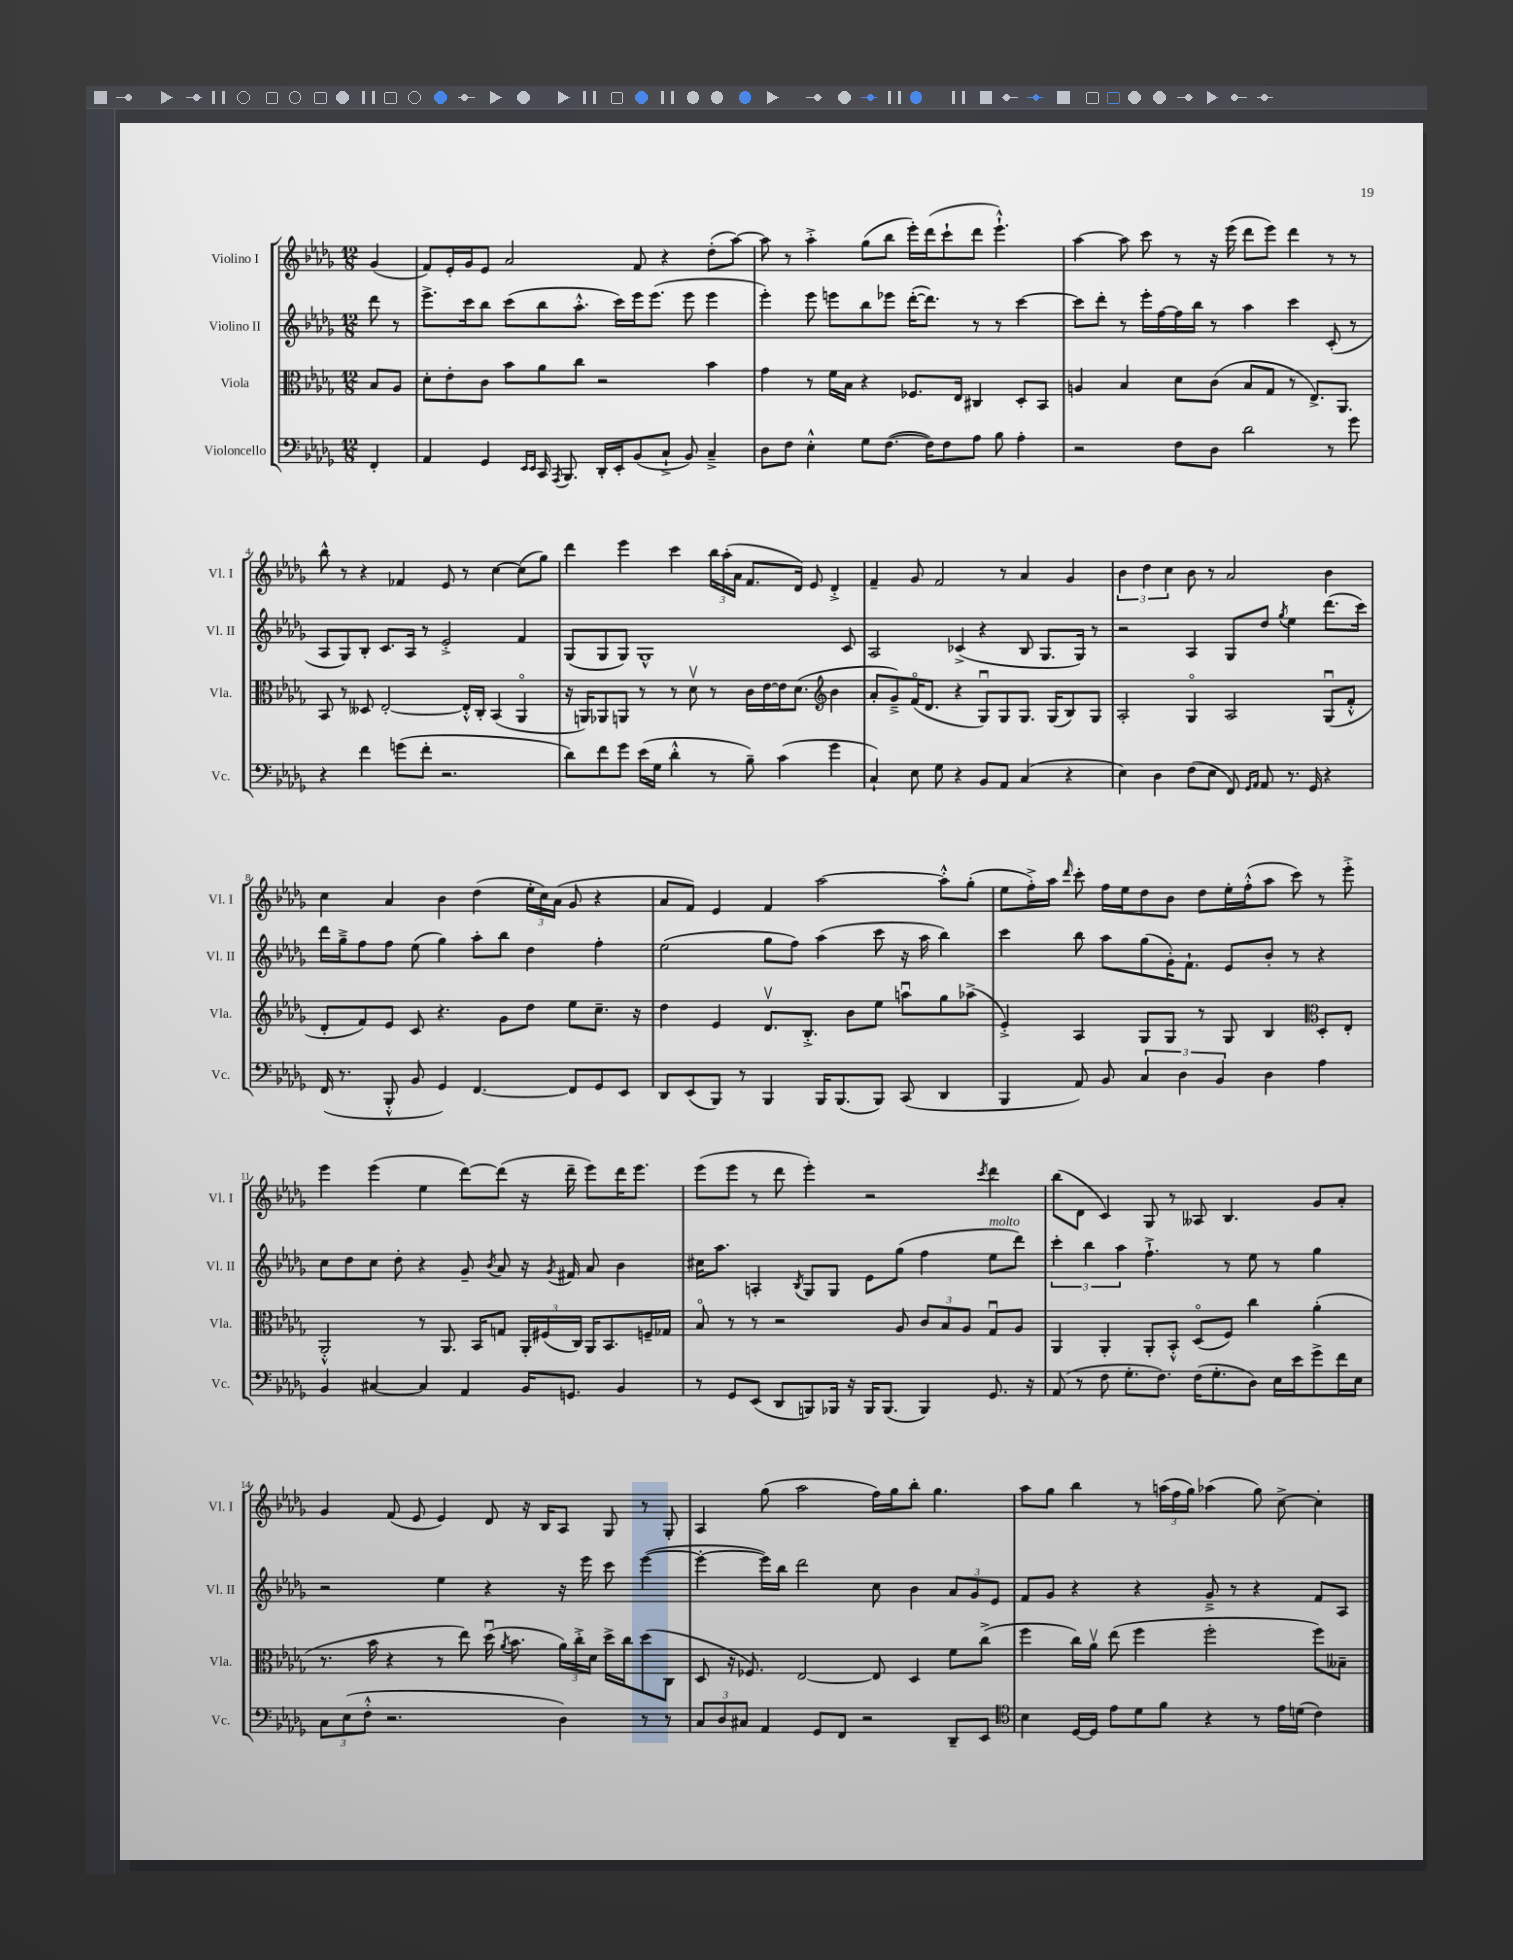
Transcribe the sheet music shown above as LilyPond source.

<<
\new StaffGroup <<
\new Staff = "s0" \with { instrumentName = "Violino I" shortInstrumentName = "Vl. I" } {
    \clef treble \key des \major \numericTimeSignature \time 12/8 \partial 4
    \autoBeamOff ges'4( |
    f'8[) ees'16-. ges'16 ees'8] aes'2 f'8 r4 des''8[-.( aes''8]~) |
    aes''8 r8 aes''4-.-> ges''8[( bes''8] ees'''16[-.) des'''16( c'''8-! des'''8] ees'''4.-!-^) |
    aes''4~ aes''8 c'''8 r8 r16 ees'''16( des'''8[ ees'''8]) des'''4 r8 r8 |
    bes''8-^ r8 r4 fes'4 ees'8 r8 c''4~ c''8[( ges''8]) |
    des'''4 ees'''4 c'''4 \tuplet 3/2 { bes''16[ aes''16-.( aes'16] } f'8.[ des'16]) ees'8 des'4-.-> |
    f'4-- ges'8 f'2 r8 aes'4 ges'4 |
    \tuplet 3/2 { bes'4 des''4 c''4 } bes'8 r8 aes'2 bes'4 |
    c''4 aes'4 bes'4 des''4( \tuplet 3/2 { ees''16[-. c''16) aes'16]( } ges'8 r4 |
    aes'8[ f'8]) ees'4 f'4 aes''2~ aes''8[-.-^ ges''8]-.( |
    ees''8[ f''16-.->) aes''16] \grace { des'''16 } c'''8-. f''16[ ees''16 des''8 bes'8] des''8[ ees''16-. f''16-.-^( aes''8] c'''8) r8 ees'''8-.-> |
    ees'''4 ees'''4( ees''4 des'''8[~) des'''8]( r16 des'''16-- ees'''8[) des'''16 ees'''8.] |
    ees'''8[( ees'''8] r8 des'''8 ees'''4-.) r2 \acciaccatura { c'''8 } des'''4 |
    bes''8[( des'8] c'4) ges8 r8 aeses8 bes4. ges'8[ aes'8]-. |
    ges'4 f'8( ees'8 ees'4) des'8 r16 bes16[ aes8] ges8 r8 ges8-. |
    aes4 ges''8( aes''2 f''16[) ges''16 bes''8]-. ges''4. |
    aes''8[ ges''8] bes''4 r8 \tuplet 3/2 { a''16[( f''16 ges''16]) } aes''4( ges''8) c''8~-> c''4-. \bar "|." |
}
\new Staff = "s1" \with { instrumentName = "Violino II" shortInstrumentName = "Vl. II" } {
    \clef treble \key des \major \numericTimeSignature \time 12/8 \partial 4
    \autoBeamOff des'''8 r8 |
    ees'''8.[-> c'''16 bes''8] c'''8[( bes''8 aes''8.]-.-^ c'''16[) ees'''16 ees'''8.]( ees'''8 ees'''4 |
    ees'''4-.) ees'''8 e'''8[ bes''8 ees'''8] des'''16[~-.( des'''8.]) r8 r8 c'''4~ |
    c'''8[ des'''8]-. r8 ees'''16[-. f''16~ f''16 bes''16] r8 aes''4 c'''4 c'8-.( r8 |
    aes8[ ges8) bes8]-. c'8.[ aes16] r8 ees'2-.-> f'4 |
    ges8[( ges8 ges8]) ges1-^ c'8 |
    aes2 ces'4->( r4 bes8 ges8.[ ges16]) r8 |
    r2 aes4 ges8[ des''8] \acciaccatura { ges''8 } ees''4 des'''8.[( c'''16]) |
    des'''16[ ges''16---> f''8 f''8] ees''8( ges''4) aes''8[-. bes''8] des''4 f''4-. |
    ees''2( ges''8[ f''8]) aes''4( c'''8 r16 aes''16 bes''4) |
    c'''4 bes''8 aes''8[ ges''8( ges'16-.) f'8.]-! ees'8[ bes'8]-. r8 r4 |
    c''8[ des''8 c''8] des''8-. r4 ges'8-- \acciaccatura { bes'8 } aes'8 r16 \acciaccatura { ges'8 } fis'16 aes'8 bes'4 |
    cis''16[ aes''8.] a4-. \acciaccatura { bes8 } ges8[ ges8] ees'8[ ges''8]( f''4 ees''8[^\markup { \italic "molto" } des'''8]) |
    \tuplet 3/2 { c'''4-. bes''4 aes''4 } f''4.-!-> r8 ees''8 r8 ges''4 |
    r2 ees''4 r4 r16 ees'''16 c'''8 ees'''4~( |
    ees'''4~-. ees'''16[) bes''16] des'''2 c''8 bes'4 \tuplet 3/2 { aes'8[ ges'8 ees'8] } |
    f'8[ ges'8] r4 r4 ges'8---> r8 r4 f'8[ aes8] \bar "|." |
}
\new Staff = "s2" \with { instrumentName = "Viola" shortInstrumentName = "Vla." } {
    \clef alto \key des \major \numericTimeSignature \time 12/8 \partial 4
    \autoBeamOff bes8[ aes8] |
    des'8[-. ees'8-. c'8] bes'8[ aes'8 c''8] r2 bes'4 |
    ges'4 r8 f'16[ bes16] r4 fes8.[ ees16] cis4 des8[-. bes,8] |
    a4 bes4 des'8[ c'8]( bes8[ ges8] r8 ees8.[->) aes,8.] |
    bes,8 r8 deses8 ees2~-. ees16[-.-^ c16]-. bes,4( aes,4\flageolet |
    r16 a,16[) aes,8 a,8] r8 r8 des'8\upbow r8 c'16[ ees'16~ ees'16 des'8.]( \clef treble bes'4 |
    aes'8[-. ges'8--->) f'16\flageolet( des'8.] r4 ges8[\downbow) ges8 ges8.] ges16[( bes8) ges8] |
    aes2-. ges4\flageolet aes2 ges8[\downbow( f'8]-.-^ |
    des'8[-. f'8) ees'8] c'8 r4. ges'8[ des''8] ees''8[ c''8.]-- r16 |
    des''4 ees'4 des'8.[\upbow bes8.]-.-> bes'8[ ees''8] a''8[\downbow ges''8 aes''8]->( |
    ees'4-.->) aes4 ges8[ ges8] r8 ges8 bes4 \clef alto des8[-. ees8]-. |
    aes,2-.-^ r8 aes,8. bes,16[ g8] \tuplet 3/2 { aes,16[-. fis16( c16]) } aes,16[ bes,8. f16-- ges16] |
    bes8\flageolet r8 r8 r2 aes8 \tuplet 3/2 { c'8[ bes8 aes8] } ges8[\downbow aes8] |
    aes,4 aes,4-. aes,8[-. bes,8]-.-^ des8[\flageolet( f8]) c''4 aes'4-.( |
    r8. bes'16 r4 r8 ees''8) des''16\downbow( \acciaccatura { aes'8 } bes'8. \tuplet 3/2 { aes'16[) c''16-.-> des'16] } des''16[-> c''16 des''8( c8] |
    des8 r16 fes8.) ees2~ ees8 des4 f'8[ c''8]->( |
    f''4 c''16[) aes'16]\upbow ees''8( f''4 f''2-. f''8[) beses8]-- \bar "|." |
}
\new Staff = "s3" \with { instrumentName = "Violoncello" shortInstrumentName = "Vc." } {
    \clef bass \key des \major \numericTimeSignature \time 12/8 \partial 4
    \autoBeamOff f,4-. |
    aes,4 ges,4 \grace { ees,16[ ees,16] } c,16 \acciaccatura { aes,,8 } bes,,8. des,16[-. ees,16-. bes,8( c8]-!-> bes,8) c4---> |
    des8[ f8] ees4-.-^ ges8[ f8.]~( f16[) f8 aes8] bes8 aes4-. |
    r2 f8[ des8] des'2 r8 ges'8 |
    r4 f'4 g'8[( f'8]-. r2. |
    des'8[) f'8 ges'8] ees'16[( ges16] des'4-.-^ r8 bes8--) c'4( ges'4 |
    c4-!) ees8 ges8 r4 bes,8[ aes,8] c4( r4 |
    ees4) des4 f8[( ees8] f,8) \grace { ges,16[ aes,16] } aes,8 r8. ges,16 r4 |
    f,16( r8. bes,,8-.-^ bes,8 ges,4) f,4.~ f,8[ ges,8 ees,8] |
    des,8[ ees,8( bes,,8]) r8 bes,,4 bes,,16[ bes,,8.( bes,,8]) c,8( des,4 |
    bes,,4 aes,8) bes,8 \tuplet 3/2 { c4 des4 bes,4 } des4 aes4 |
    bes,4 cis4~ cis4 aes,4 bes,16[ g,8.] bes,4 |
    r8 ges,8[ ees,8]( des,8[ b,,8) bes,,16] r16 bes,,16[ bes,,8.]( bes,,4) ges,8. r16 |
    aes,8( r8 f8 ges8.[-. f8.]) f16[( ges8.-. des8]) ees16[ ees'16 ges'8-> f'16 ees16] |
    \tuplet 3/2 { c8[ ees8( f8]-.-^ } r2. des4) r8 r8 |
    \tuplet 3/2 { c8[ des8 cis8] } aes,4 ges,8[ f,8] r2 des,8[-- ees,8] |
    \clef tenor bes4 des16[~ des16] ees'8[ des'8 f'8] r4 r8 ees'16[ d'16]( c'4) \bar "|." |
}
>>
>>
